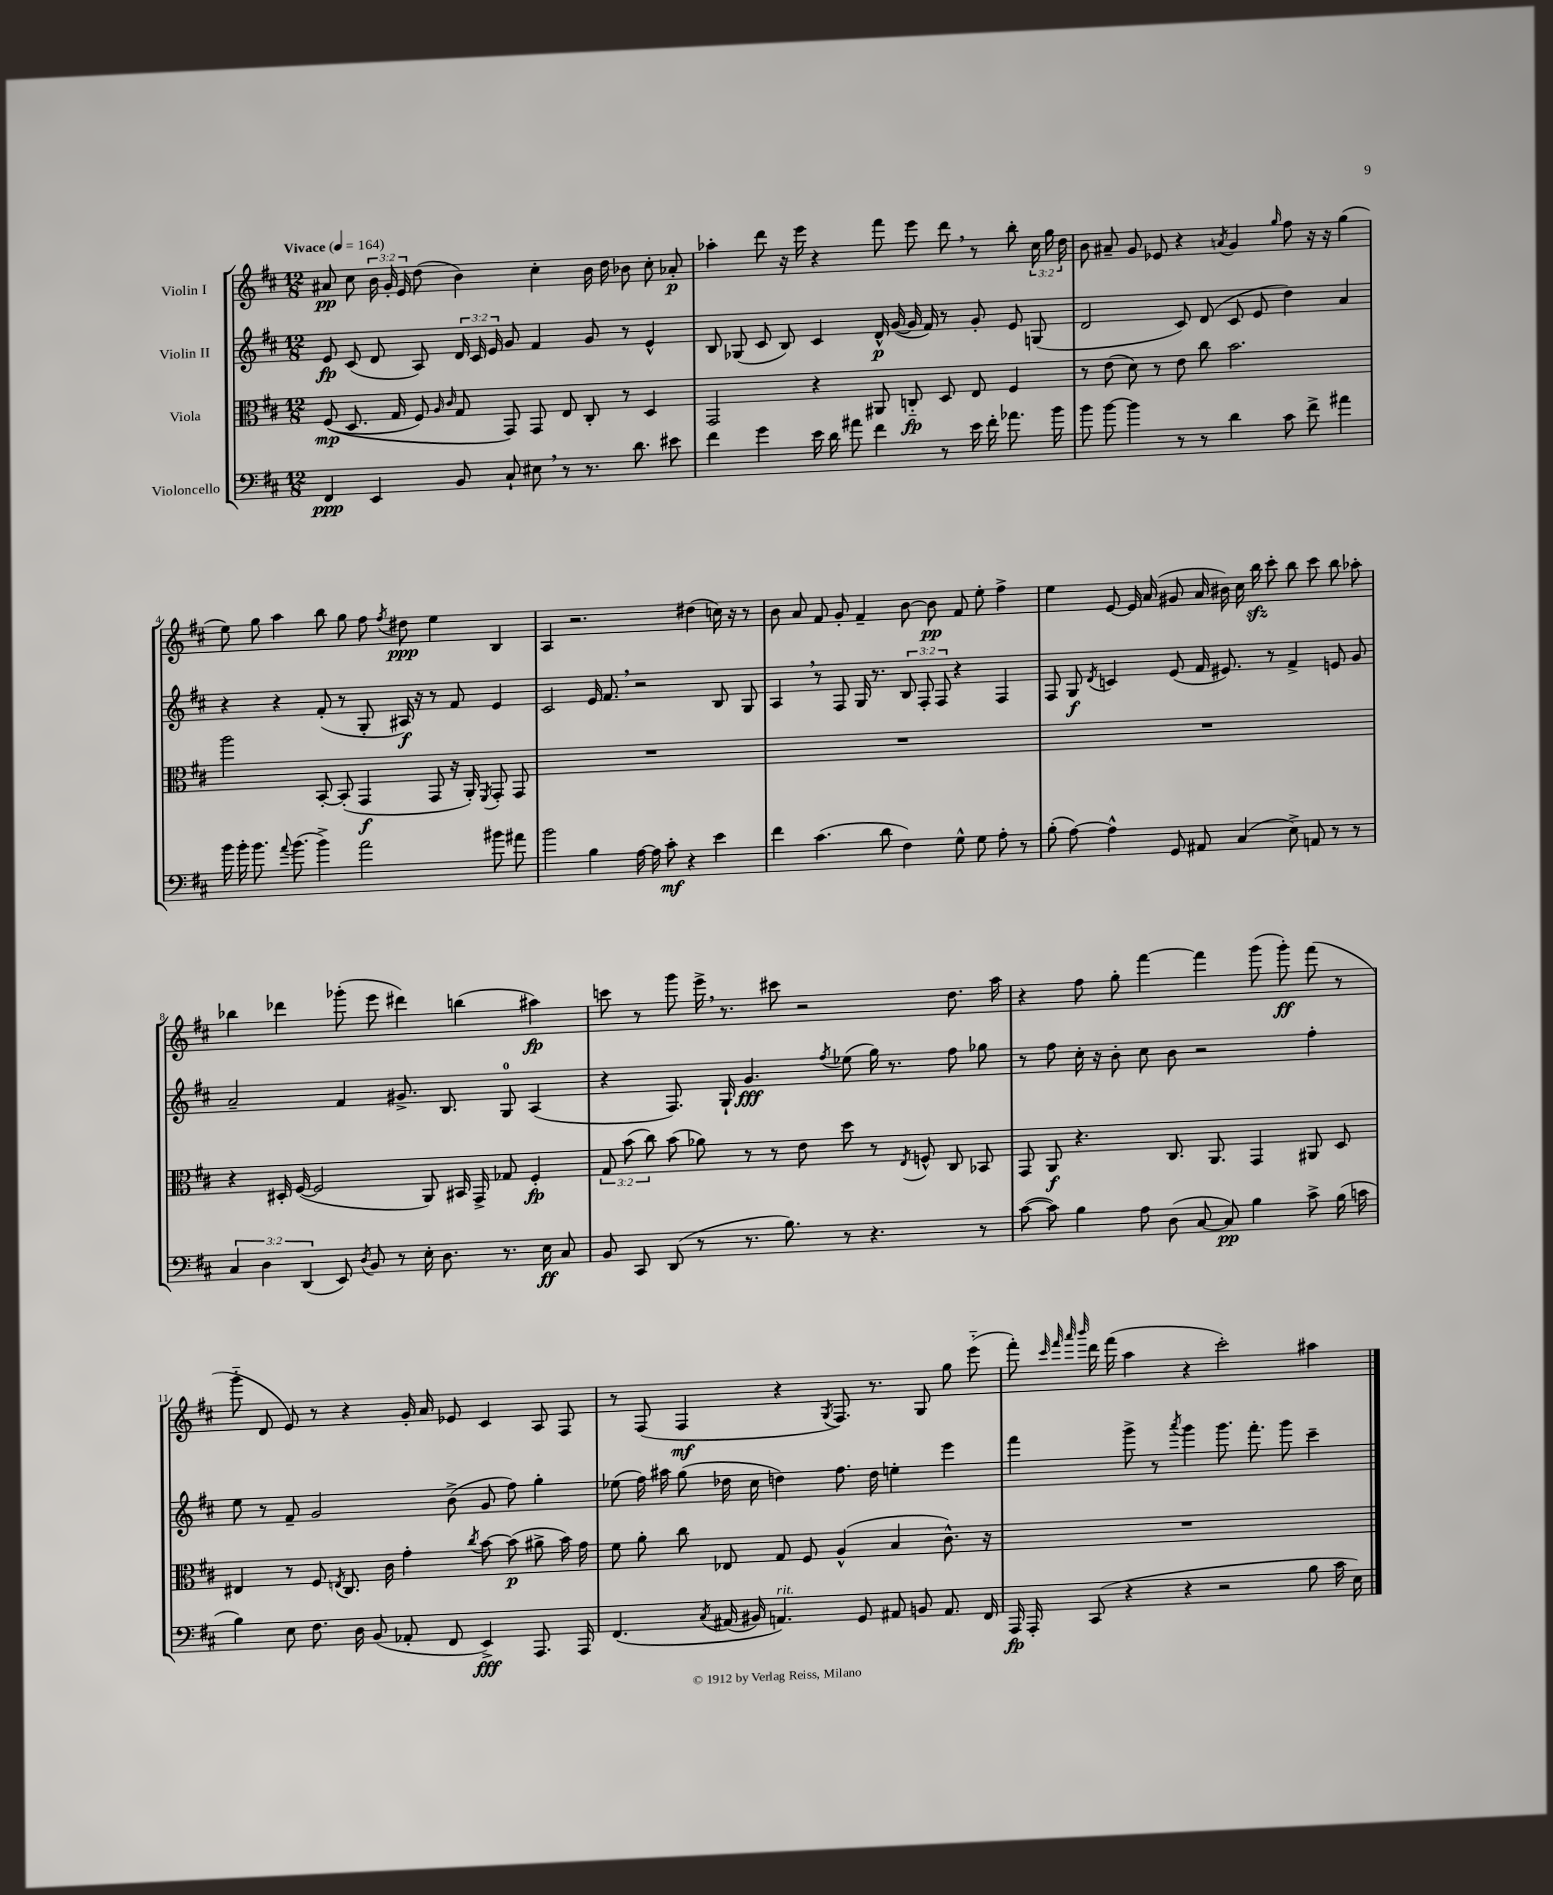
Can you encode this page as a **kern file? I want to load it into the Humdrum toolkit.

**kern	**kern	**kern	**kern
*staff4	*staff3	*staff2	*staff1
*clefF4	*clefC3	*clefG2	*clefG2
*k[f#c#]	*k[f#c#]	*k[f#c#]	*k[f#c#]
*M12/8	*M12/8	*M12/8	*M12/8
*MM164	*MM164	*MM164	*MM164
4FF#/	&((8F#/	8e/	8a#/
.	8.D/	(8c#/	8cc#\
4EE/	.	8d/	24b\
.	.	.	24g'/
.	16G/	.	.
.	.	.	24e/
.	8F#/)	8A/)	(8dd\
.	16qqA/	.	.
.	16qqc#/	.	.
8BB/	8G/	24d/	4b\)
.	.	24c#/	.
.	.	24e/	.
8C#`/	8GG/&)	8g/	.
8E#\	8GG/	4f#/	4cc#'\
8r	8E/	.	.
8.r	8C#'/	8g/	16b\
.	.	.	16dd\
.	8r	8r	8b-\
8.d\	.	.	.
.	4D/	4e^^/	8cc#'\
8e#\	.	.	8a-'/
=	=	=	=
4f#\	2GG/	8B/	4aa-'\
.	.	(8G-/	.
4g\	.	8c#/	8ddd\
.	.	8B/)	16r
.	.	.	16eee\
16e\	4r	4c#/	4r
16d\	.	.	.
8a#\	.	.	.
4f#\	8AA#/	16d^^/	8fff#\
.	.	([16g/	.
.	8C'~/	16g/]	8eee\
.	.	16f#/)	.
8r	8D/	8r	8ddd\
16e\	8E/	8g'/	8r
16f#'\	.	.	.
8.a-\	4F#/	8e/	8bb'\
.	.	(8G/	24cc#\
.	.	.	24gg\
16b\	.	.	.
.	.	.	24dd\
=	=	=	=
8b\	8r	2d/	8b\
[8b\	(8e\	.	8a#~/
4b\]	8d\)	.	8g/
.	8r	.	8e-/
8r	8e\	8c#/)	4r
8r	8cc#\	(8d/	.
.	.	.	8qa/
4d\	2.b\	8c#/	4g/
.	.	8e/	.
.	.	.	16qqgg/
8c#\	.	4dd\)	8ff#\
8f#^\	.	.	16r
.	.	.	16r
4a#\	.	4a/	(4gg\
=	=	=	=
16b\	2aa\	4r	8ee\)
16b'\	.	.	.
8.b\	.	.	8gg\
.	.	4r	4aa\
8qqa/	.	.	.
(8.b\	.	.	.
4b^\)	[8BB'/	(8f#'/	8bb\
.	(8BB'/]	8r	8gg\
2a\	4GG/	8G'/	8ff#\
.	.	.	8qff#/
.	.	16A#/)	8dd#\
.	.	16r	.
.	8GG/	8r	4ee\
.	16r	8f#/	.
.	16AA'/)	.	.
.	8qFF#/	.	.
8b#\	8GG'/	4e/	4B/
8a#\	8GG/	.	.
=	=	=	=
2b\	1.r	2c#/	4A/
.	.	.	2.r
4B\	.	16e/	.
.	.	8.f#/	.
[16A\	.	2r	.
16A\]	.	.	.
8c#'\	.	.	.
4r	.	.	(4dd#\
4e\	.	8B/	16cc\)
.	.	.	16r
.	.	8G/	8r
=	=	=	=
4f#\	1.r	4A/	8b\
.	.	.	8a/
(4.c#\	.	8r	8f#/
.	.	8F#/	8g'/
.	.	16G/	4f#~/
.	.	8.r	.
8d\	.	.	.
4F#\)	.	12B/	[8b\
.	.	12F#'/	.
.	.	.	8b\]
.	.	12F#/	.
8G^^\	.	4r	8f#/
8G\	.	.	8ee'\
8A'\	.	4F#/	4ff#^\
8r	.	.	.
=	=	=	=
(8B'\	1.r	8F#/	4ee\
[8A\)	.	8G/	.
.	.	8qd/	.
4A^^\]	.	4c/	[8e/
.	.	.	16e/]
.	.	.	(16a/
8GG/	.	(8e/	8g#/
8AA#/	.	16f#/	16a/
.	.	8.e#/)	16b#\)
(4C#/	.	.	16cc#\
.	.	.	16bb\
.	.	8r	8ccc#'\
8E^\)	.	4f#^/	8bb\
8AA/	.	.	8ccc#\
8r	.	8e/	8bb\
8r	.	8g/	8aa-'\
=	=	=	=
6C#/	4r	2a~/	4bb-\
6D\	.	.	.
.	16D#'/	.	4ddd-\
.	([16F#/	.	.
(6DD/	.	.	.
.	2F#/]	.	.
8EE/)	.	4f#/	(8ggg-'\
8qD/	.	.	.
8BB/	.	.	8eee\
8r	.	8.g#^/	4ddd#\)
16E'\	8AA/)	.	.
8.D\	.	8.B/	.
.	16BB#/	.	(4bb\
.	16GG^/	.	.
8.r	8G-/	8G/	.
.	4F#'/	(4A/	4aa#\)
16E\	.	.	.
8C#/	.	.	.
=	=	=	=
8BB/	12G/	4r	8ccc\
.	(12b\	.	.
8CC#/	.	.	8r
.	12cc#\)	.	.
(8DD/	(8b\	8.F#/)	8ggg\
8r	8a-\)	.	16eee^\
.	.	16G`/	8.r
8.r	8r	4.g/	.
.	8r	.	8ccc#\
8.B\)	.	.	.
.	8e\	.	2r
.	.	8qff#/	.
8r	8dd\	(8ee-\	.
4.r	8r	16gg\)	.
.	.	8.r	.
.	8qE/	.	.
.	8F^^/	.	.
.	8C#/	8ff#\	8.dd\
8r	8BB-/	8gg-\	.
.	.	.	16aa\
=	=	=	=
([8c#\	8GG/	8r	4r
8c#\])	8AA/	8ff#\	.
4B\	4.r	16cc#'\	8ff#\
.	.	16r	.
.	.	8b'\	8gg'\
8A\	.	8cc#\	[4fff#\
(8D\	8.C#/	8b\	.
[8C#/	.	2r	4fff#\]
.	8.AA/	.	.
8C#/])	.	.	.
4B\	4GG/	.	(8ggg\
.	.	.	8ggg'\)
8c#^\	8AA#/	4ff#'\	(8fff#\
(16B\	8D/	.	8r
16c\	.	.	.
=	=	=	=
4B\)	4E#/	8ee\	8ggg'~\
.	.	8r	8d/
8E\	8r	8f#~/	8e/)
8.F#\	8F#/	2g/	8r
.	8qE/	.	.
.	8.C#/	.	4r
16D\	.	.	.
(8BB/	.	.	.
.	16c#\	.	.
8AA-'/	4g'\	.	16g'/
.	.	.	16a/
8FF#/	.	(8b^\	8e-/
.	8qcc#/	.	.
4EE^/)	[8b\	8g/	4c#/
.	(8b\]	8ff#\)	.
8.AAA/	8a#^\	4gg'\	8A/
.	16b\)	.	8F#/
16AAA/	16g\	.	.
=	=	=	=
&(4.FF#/	8f#\	(8ee-\	8r
.	8a'\	16ff#\)	(8F#/
.	.	16aa#\	.
.	8cc#\	(8gg\	4F#/
8qC#/	.	.	.
(16AA#/	8E-/	16dd-\	.
16BB#/)	.	16cc#\	.
4.AA/&)	8G/	4dd\)	4r
.	8F#/	.	.
.	.	.	8qG/
.	(4A^^/	8.ff#\	8.F#/)
8GG/	.	.	.
.	.	16dd\	8.r
8AA#/	4B/	4ee'\	.
8BB/	.	.	8G/
8.AA#/	8.c#^^\)	4eee\	8gg\
.	.	.	(8eee'~\
16FF#/	16r	.	.
=	=	=	=
16AAA/	1.r	4fff#\	8fff#'\)
16AAA'/	.	.	.
.	.	.	32qqccc#/
.	.	.	32qqfff#/
.	.	.	32qqaaa/
.	.	.	32qqbbb/
(8CC#/	.	.	16ddd\
.	.	.	(16fff#\
4r	.	8ggg^\	4aa\
.	.	8r	.
.	.	8qaaa/	.
4r	.	4ggg\	4r
2r	.	8.ggg\	2ccc#'\)
.	.	8.fff#'\	.
.	.	8ggg\	.
8B\	.	4ccc#~\	4aa#\
16c#\	.	.	.
16E\)	.	.	.
==	==	==	==
*-	*-	*-	*-
